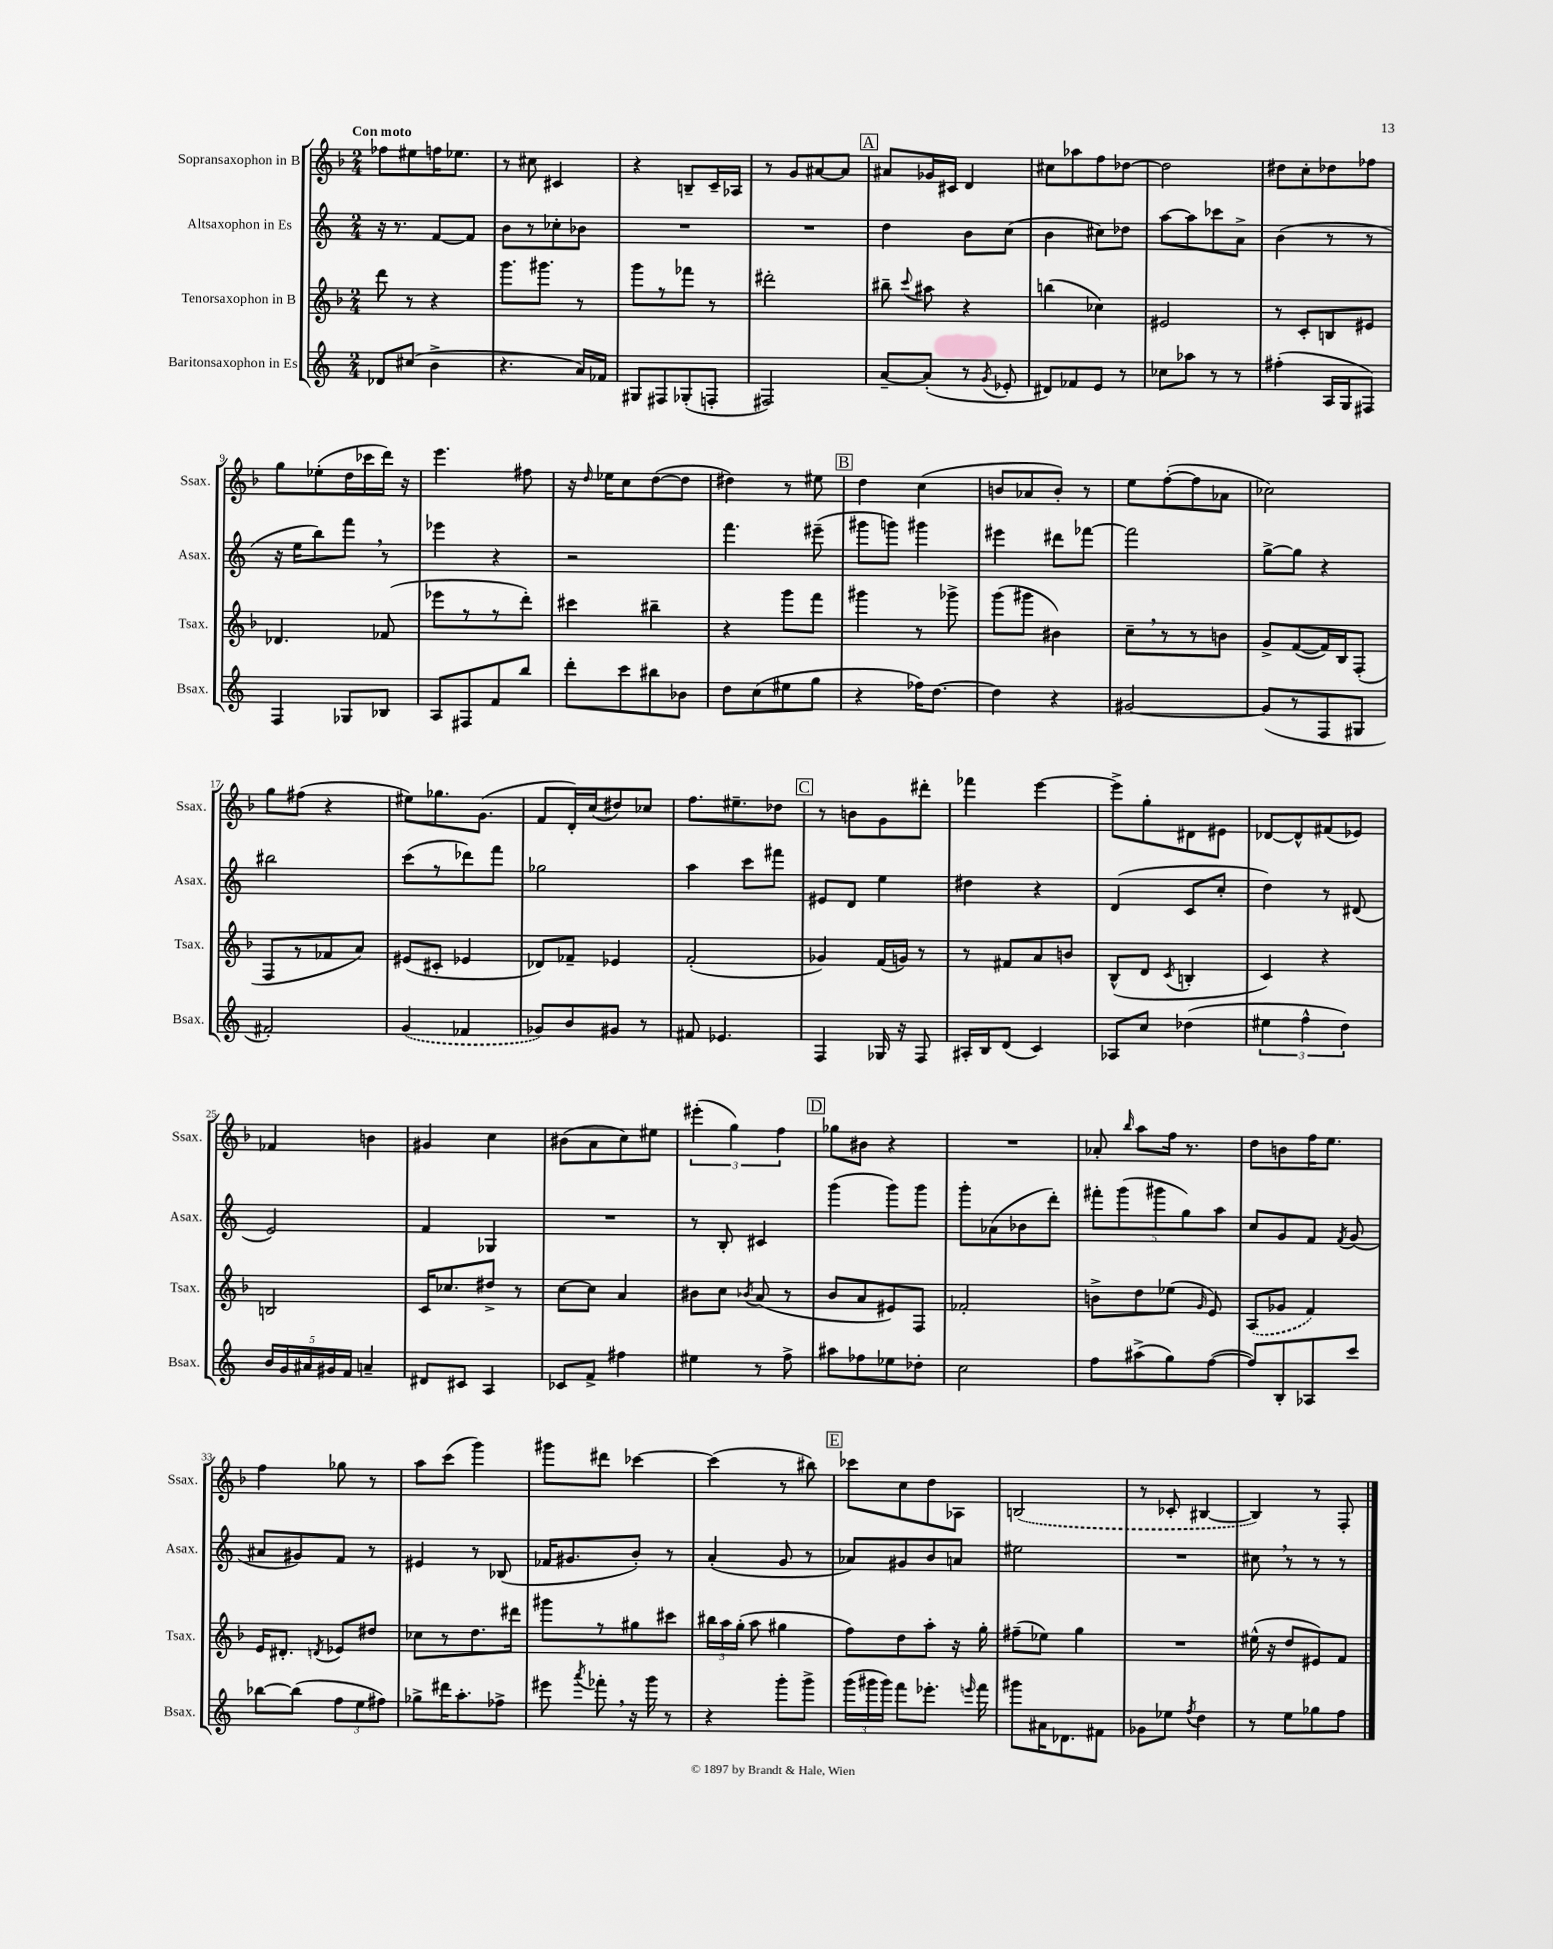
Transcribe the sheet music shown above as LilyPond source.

<<
\new StaffGroup <<
\new Staff = "s0" \with { instrumentName = "Sopransaxophon in B" shortInstrumentName = "Ssax." } {
    \clef treble \key f \major \numericTimeSignature \time 2/4 \tempo "Con moto"
    \autoBeamOff fes''8[ eis''8 f''16 ees''8.] |
    r8 cis''8 cis'4 |
    r4 b8[-- c'16-- aes16] |
    r8 g'8[ ais'8~ ais'8] |
    \mark \markup { \box "A" } ais'8[ ges'16 cis'16] d'4 |
    cis''8[ aes''8 f''8 des''8]~ |
    des''2 |
    dis''8[ c''8-. des''8 fes''8] |
    g''8[ ees''8-.( d''16 ces'''16 d'''16]) r16 |
    e'''4. fis''8 |
    r16 \grace { d''16 } ees''16[ c''8 d''8~( d''8] |
    dis''4) r8 eis''8 |
    \mark \markup { \box "B" } d''4 c''4( |
    b'8[ aes'8 b'8]-.) r8 |
    e''8[ f''8~-.( f''8 aes'8] |
    ces''2) |
    g''8[ fis''8]( r4 |
    eis''8[) ges''8. g'8.]( |
    f'8[ d'16-.) c''16( dis''8) ces''8] |
    f''8.[ eis''8.-- des''8] |
    \mark \markup { \box "C" } r8 b'8[ g'8 dis'''8]-. |
    fes'''4 e'''4~ |
    e'''8[-> g''8-. dis'8 eis'8] |
    des'8[~ des'8-^ fis'8( ees'8]) |
    fes'4 b'4 |
    gis'4 c''4 |
    bis'8[( a'8 c''8) eis''8] |
    \tuplet 3/2 { eis'''4-.( g''4) f''4 } |
    \mark \markup { \box "D" } ges''8[ bis'8] r4 |
    R2 |
    aes'8-. \grace { bes''16 } a''8[ f''16] r8. |
    d''8[ b'8 f''16 e''8.] |
    f''4 ges''8 r8 |
    a''8[ c'''8]( g'''4) |
    gis'''8[ dis'''8] ces'''4~ |
    ces'''4( r8 bis''8) |
    \mark \markup { \box "E" } ces'''8[ c''8 d''8 aes8] |
    \once \slurDashed b2( |
    r8 ces'8-. bis4~ |
    bis4) r8 f8-. \bar "|." |
}
\new Staff = "s1" \with { instrumentName = "Altsaxophon in Es" shortInstrumentName = "Asax." } {
    \clef treble \key c \major \numericTimeSignature \time 2/4
    \autoBeamOff r16 r8. f'8[~ f'8] |
    b'8[ r8 ces''8-. bes'8] |
    R2 |
    R2 |
    \mark \markup { \box "A" } d''4 b'8[ c''8]( |
    b'4 cis''8[) des''8] |
    a''8[~ a''8 ces'''8 a'8]-> |
    b'4( r8 r8 |
    r16 e''16[ b''8) f'''8] \breathe r8 |
    ees'''4 r4 |
    r2 |
    f'''4. eis'''8--( |
    \mark \markup { \box "B" } gis'''8[ g'''8]) gis'''4 |
    eis'''4 dis'''8[ fes'''8]~ |
    fes'''2 |
    g''8[~-> g''8] r4 |
    bis''2 |
    c'''8[( r8 des'''8) f'''8] |
    ges''2 |
    a''4 c'''8[ fis'''8] |
    \mark \markup { \box "C" } eis'8[ d'8] e''4 |
    dis''4 r4 |
    d'4( c'8[ c''8]-. |
    d''4) r8 dis'8( |
    e'2) |
    f'4 ges4 |
    R2 |
    r8 b8-. cis'4 |
    \mark \markup { \box "D" } g'''4( g'''8[) g'''8] |
    g'''8[-. aes'8( bes'8 d'''8]-.) |
    \tuplet 5/4 { fis'''8[-. g'''8( gis'''8 g''8) a''8] } |
    c''8[ g'8 f'8] \acciaccatura { f'8 } g'8( |
    ais'8[ gis'8) f'8] r8 |
    eis'4 r8 bes8( |
    fes'16[ gis'8. b'8]-.) r8 |
    a'4-.( g'8 r8 |
    \mark \markup { \box "E" } aes'8[) gis'8 b'8 a'8] |
    eis''2 |
    R2 |
    cis''8 \breathe r8 r8 r8 \bar "|." |
}
\new Staff = "s2" \with { instrumentName = "Tenorsaxophon in B" shortInstrumentName = "Tsax." } {
    \clef treble \key f \major \numericTimeSignature \time 2/4
    \autoBeamOff d'''8 r8 r4 |
    g'''8.[ gis'''8.] r8 |
    g'''8[ r8 fes'''8] r8 |
    dis'''2-. |
    \mark \markup { \box "A" } bis''8-- \appoggiatura { c'''8 } ais''8 r4 |
    b''4( ces''4) |
    eis'2 |
    r8 c'8[-. b8 eis'8] |
    des'4. fes'8( |
    ees'''8[ r8 r8 d'''8]-.) |
    cis'''4 bis''4-- |
    r4 g'''8[ f'''8] |
    \mark \markup { \box "B" } gis'''4 r8 ges'''8-> |
    g'''8[( gis'''8] bis'4) |
    c''8[-- \breathe r8 r8 b'8] |
    g'8[-> f'8~( f'16) bes16 f8]-.( |
    f8[ r8 fes'8 a'8]) |
    eis'8[( cis'8]-. ees'4 |
    des'8[) fes'8]-- ees'4 |
    f'2-.( |
    \mark \markup { \box "C" } ges'4) f'16[( g'16]) r8 |
    r8 fis'8[ a'8 b'8] |
    bes8[-^( d'8] \acciaccatura { c'8 } b4-. |
    c'4) r4 |
    b2 |
    c'16[ ces''8. dis''8]-> r8 |
    c''8[~ c''8] a'4 |
    bis'8[ c''8] \acciaccatura { bes'8 } a'8( r8 |
    \mark \markup { \box "D" } bes'8[ a'8 eis'8) f8] |
    fes'2-. |
    b'8[-> d''8 ees''8]( \grace { g'16 } e'8) |
    \once \slurDashed a8[( ges'8] f'4) |
    e'16[ dis'8.]-. \acciaccatura { d'8 } ees'8[ dis''8] |
    ces''8[ r8 d''8. dis'''16] |
    gis'''8[ r8 gis''8 cis'''8] |
    \tuplet 3/2 { bis''16[ a''16 g''16]-.( } a''8 gis''4 |
    \mark \markup { \box "E" } f''8[) d''8 a''8]-. r16 g''16-. |
    fis''8[--( ees''8]) g''4 |
    R2 |
    eis''16-^( r16 d''8[ eis'8) f'8] \bar "|." |
}
\new Staff = "s3" \with { instrumentName = "Baritonsaxophon in Es" shortInstrumentName = "Bsax." } {
    \clef treble \key c \major \numericTimeSignature \time 2/4
    \autoBeamOff des'8[ cis''8]( b'4-> |
    r4. a'16[) fes'16] |
    gis8[ fis8 ges8-.( f8]-. |
    fis2) |
    \mark \markup { \box "A" } a'8[~-- a'8]-.( r8 \acciaccatura { g'8 } ees'8-. |
    dis'8[) fes'8 e'8] r8 |
    ces''8[ aes''8] r8 r8 |
    fis''4-.( a16[ g16 fis8]) |
    f4 ges8[ bes8] |
    a8[ fis8 f'8 b''8] |
    d'''8[-. c'''8 bis''8 bes'8] |
    d''8[ c''8( eis''8 g''8] |
    \mark \markup { \box "B" } r4 fes''16[) d''8.]~ |
    d''4 r4 |
    gis'2~ |
    gis'8[( r8 f8 gis8] |
    fis'2-.) |
    \once \slurDashed g'4( fes'4 |
    ges'8[) b'8 gis'8] r8 |
    fis'8 ees'4. |
    \mark \markup { \box "C" } f4 ges16 r16 f8 |
    ais16[-. b16 d'8]( c'4) |
    aes8[ c''8] des''4( |
    \tuplet 3/2 { eis''4 f''4-^ d''4) } |
    \tuplet 5/4 { b'16[ g'16 ais'16 gis'16 f'16] } a'4-- |
    dis'8[ cis'8] a4 |
    ces'8[ f'8]-> fis''4 |
    eis''4 r8 f''8-> |
    \mark \markup { \box "D" } ais''8[ fes''8 ees''8 des''8]-. |
    c''2 |
    f''8[ ais''8->( g''8) f''8]~( |
    f''8[) b8-. aes8 c'''8] |
    bes''8[~ bes''8]( \tuplet 3/2 { f''8[ e''8 fis''8]) } |
    ges''8[-> dis'''16 a''8.-. fes''8]-> |
    eis'''8 \acciaccatura { a'''8 } fes'''8-. \breathe r16 g'''16 r8 |
    r4 g'''8[-. g'''8]-> |
    \mark \markup { \box "E" } \tuplet 3/2 { g'''16[( gis'''16 gis'''16]) } f'''8[ ees'''8.]-. \grace { e'''16 } f'''16 |
    gis'''8[ ais'16 des'8. fis'8] |
    ges'8[ ees''8] \acciaccatura { f''8 } d''4 |
    r8 e''8[ ges''8 f''8] \bar "|." |
}
>>
>>
